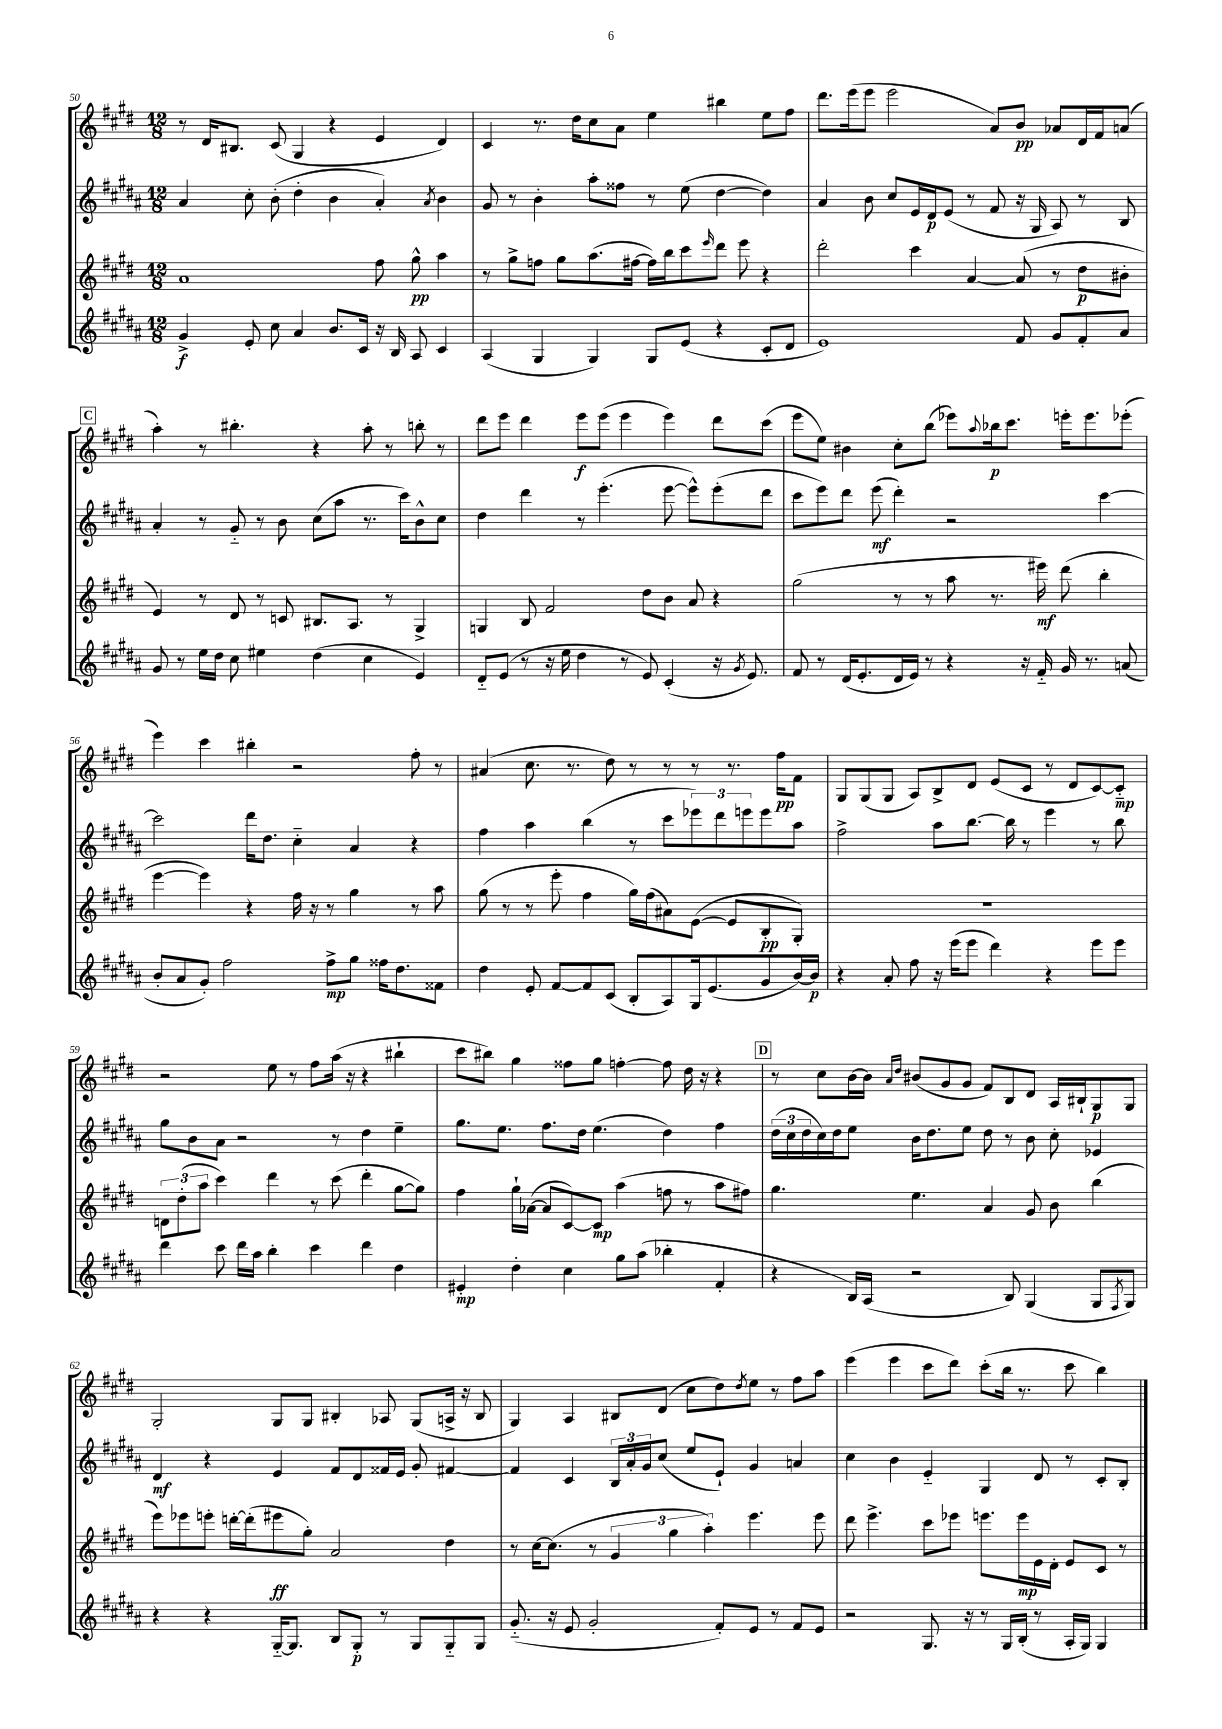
<<
\new StaffGroup <<
\new Staff = "s0" {
    \clef treble \key e \major \numericTimeSignature \time 12/8
    r8 dis'16 bis8. cis'8( gis4 r4 e'4 dis'4) |
    cis'4 r8. dis''16 cis''8 a'8 e''4 bis''4 e''8 fis''8 |
    dis'''8. e'''16( e'''8 e'''2 a'8) b'8\pp aes'8 dis'16 fis'16 a'8( |
    \mark \markup { \box "C" } a''4-.) r8 bis''4.-. r4 a''8-. r8 b''8-. r8 |
    dis'''8 e'''8 dis'''4 e'''8\f e'''8( e'''4 e'''4) dis'''8 cis'''8( |
    e'''8 e''8) bis'4 cis''8-. b''8( ees'''8) \appoggiatura { a''8 } bes''16\p cis'''8. e'''16-. e'''8. ees'''8-.( |
    e'''4) cis'''4 bis''4-. r2 fis''8-. r8 |
    ais'4( cis''8. r8. dis''8) r8 r8 r8 r8. fis''16\pp fis'8 |
    gis8 gis8( gis8 a8) b8-> dis'8 e'8( cis'8 r8 dis'8 cis'8~) cis'8-_\mp |
    r2 e''8 r8 fis''8 a''16( r16 r4 bis''4-! |
    cis'''8 bis''8) gis''4 fisis''8 gis''8 f''4~-. f''8 dis''16 r16 r4 |
    \mark \markup { \box "D" } r8 cis''8 b'16~ b'16 \grace { a'16 dis''16 } bis'8( gis'8 gis'8 fis'8) b8 dis'8 a16 bis16-! gis8\p gis8 |
    gis2-. gis8 gis8 bis4-. aes8 gis8( a16-> r16 bis8 |
    gis4) a4 bis8 dis'8( cis''8 dis''8) \acciaccatura { dis''8 } e''8 r8 fis''8 a''8 |
    e'''4( e'''4 cis'''8 dis'''8) cis'''8-.( b''16 r8. cis'''8 b''4) \bar "|." |
}
\new Staff = "s1" {
    \clef treble \key b \major \numericTimeSignature \time 12/8
    ais'4 cis''8-. b'8-.( dis''4-. b'4 ais'4-.) \acciaccatura { ais'8 } b'4 |
    gis'8 r8 b'4-. ais''8-. fisis''8 r8 e''8( dis''4~ dis''4) |
    ais'4 b'8 cis''8 e'16 dis'16\p e'8( r8 fis'8 r16 gis16 ais8) r8 b8 |
    \mark \markup { \box "C" } ais'4-. r8 gis'8-_ r8 b'8 cis''8( ais''8 r8. cis'''16) b'8-^ cis''8 |
    dis''4 dis'''4 r8 e'''4.-.( e'''8~ e'''8-^) e'''8-.( dis'''8 |
    cis'''8 e'''8) dis'''8 e'''8\mf( dis'''4-.) r2 cis'''4~ |
    cis'''2 dis'''16 dis''8. cis''4-_ ais'4 r4 |
    fis''4 ais''4 b''4( r8 cis'''8 \tuplet 3/2 { ees'''8) dis'''8 e'''8 } e'''8 ais''8 |
    fis''2-> ais''8 b''8.~ b''16 r8 e'''4 r8 b''8 |
    gis''8 b'8 ais'8 r2 r8 dis''4 e''4-- |
    gis''8. e''8. fis''8. dis''16 e''4.( dis''4) fis''4 |
    \mark \markup { \box "D" } \tuplet 3/2 { dis''16( cis''16 dis''16 } cis''16) dis''16 e''8 b'16 dis''8. e''8 dis''8 r8 b'8 cis''8-. ees'4 |
    dis'4\mf r4 e'4 fis'8 dis'8 fisis'16 e'16 gis'8-. fis'4~ |
    fis'4 cis'4 \tuplet 3/2 { b16 ais'16-. gis'16 } cis''8( e''8 e'8-!) gis'4 a'4 |
    cis''4 b'4 e'4-_ gis4 dis'8 r8 cis'8-. b8-. \bar "|." |
}
\new Staff = "s2" {
    \clef treble \key e \major \numericTimeSignature \time 12/8
    a'1 fis''8 gis''8-^\pp a''4 |
    r8 gis''8-> f''8 gis''8 a''8.( fis''16~ fis''16) b''16 cis'''8 \grace { e'''16 } dis'''8 e'''8 r4 |
    dis'''2-. cis'''4 a'4~ a'8( r8 dis''8\p bis'8-. |
    \mark \markup { \box "C" } e'4) r8 dis'8 r8 c'8 bis8. a8. r8 gis4-> |
    g4 b8 fis'2 dis''8 b'8 a'8 r4 |
    gis''2( r8 r8 a''8 r8. eis'''16\mf) dis'''8( b''4-. |
    e'''4~ e'''4) r4 fis''16 r16 r8 gis''4 r8 a''8 |
    gis''8( r8 r8 e'''8-. fis''4 gis''16) fis''16( ais'8) e'8~( e'8 b8-.\pp gis8-.) |
    R1. |
    \tuplet 3/2 { d'8 dis''8-.( a''8 } cis'''4) dis'''4 r8 cis'''8( dis'''4-. gis''8~ gis''8) |
    fis''4 gis''16-! aes'16~( aes'8 cis'8~) cis'8\mp a''4( f''8 r8 a''8 fis''8) |
    \mark \markup { \box "D" } gis''4. e''4. a'4 gis'8 b'8 b''4( |
    e'''8) ees'''8 e'''8-. d'''16~-. d'''16-.( eis'''8\ff gis''8-.) a'2 dis''4 |
    r8 cis''16~ cis''8.( r8 \tuplet 3/2 { gis'4 gis''4 a''4-.) } e'''4. e'''8 |
    dis'''8 e'''4.-> cis'''8 ees'''8 e'''8. e'''16\mp e'16 dis'16-. e'8 cis'8 r8 \bar "|." |
}
\new Staff = "s3" {
    \clef treble \key b \major \numericTimeSignature \time 12/8
    gis'4->\f e'8-. cis''8 ais'4 b'8. cis'16 r16 b16 ais8 cis'4 |
    ais4( gis4 gis4) gis8 e'8( r4 cis'8-. dis'8 |
    e'1) fis'8 gis'8 fis'8-. ais'8 |
    \mark \markup { \box "C" } gis'8 r8 e''16 dis''16 cis''8 eis''4 dis''4( cis''4 e'4) |
    dis'8-_ e'8( r8 r16 e''16 dis''4 r8 e'8) cis'4-.( r16 \acciaccatura { gis'8 } e'8.) |
    fis'8 r8 dis'16( e'8.-. dis'16 e'16) r8 r4 r16 fis'16-_ gis'16 r8. a'8( |
    b'8-. ais'8 gis'8-.) fis''2 fis''8->\mp gis''8 fisis''16 dis''8. fisis'8 |
    dis''4 e'8-. fis'8~ fis'8 cis'8( b8-. ais8) gis16 e'8.( gis'8 b'16~) b'16\p |
    r4 ais'8-. fis''8 r16 e'''16( e'''8 dis'''4) r4 e'''8 e'''8 |
    dis'''4 cis'''8 dis'''16 ais''16 b''4-. cis'''4 dis'''4 dis''4 |
    eis'4-.\mp dis''4-. cis''4 gis''8 ais''8( bes''4-. fis'4-. |
    \mark \markup { \box "D" } r4 b16) ais16( r2 b8) gis4( gis8 \acciaccatura { fis8 } gis8) |
    r4 r4 gis16~-_ gis8. b8 gis8-.\p r8 gis8 gis8-_ gis8 |
    gis'8.-_( r16 e'8 gis'2-. fis'8-.) e'8 r8 fis'8 e'8 |
    r2 gis8. r16 r8 gis16 b16-.( r8 ais16-. gis16) gis4 \bar "|." |
}
>>
>>
\layout { \context { \Score currentBarNumber = #50 } }
